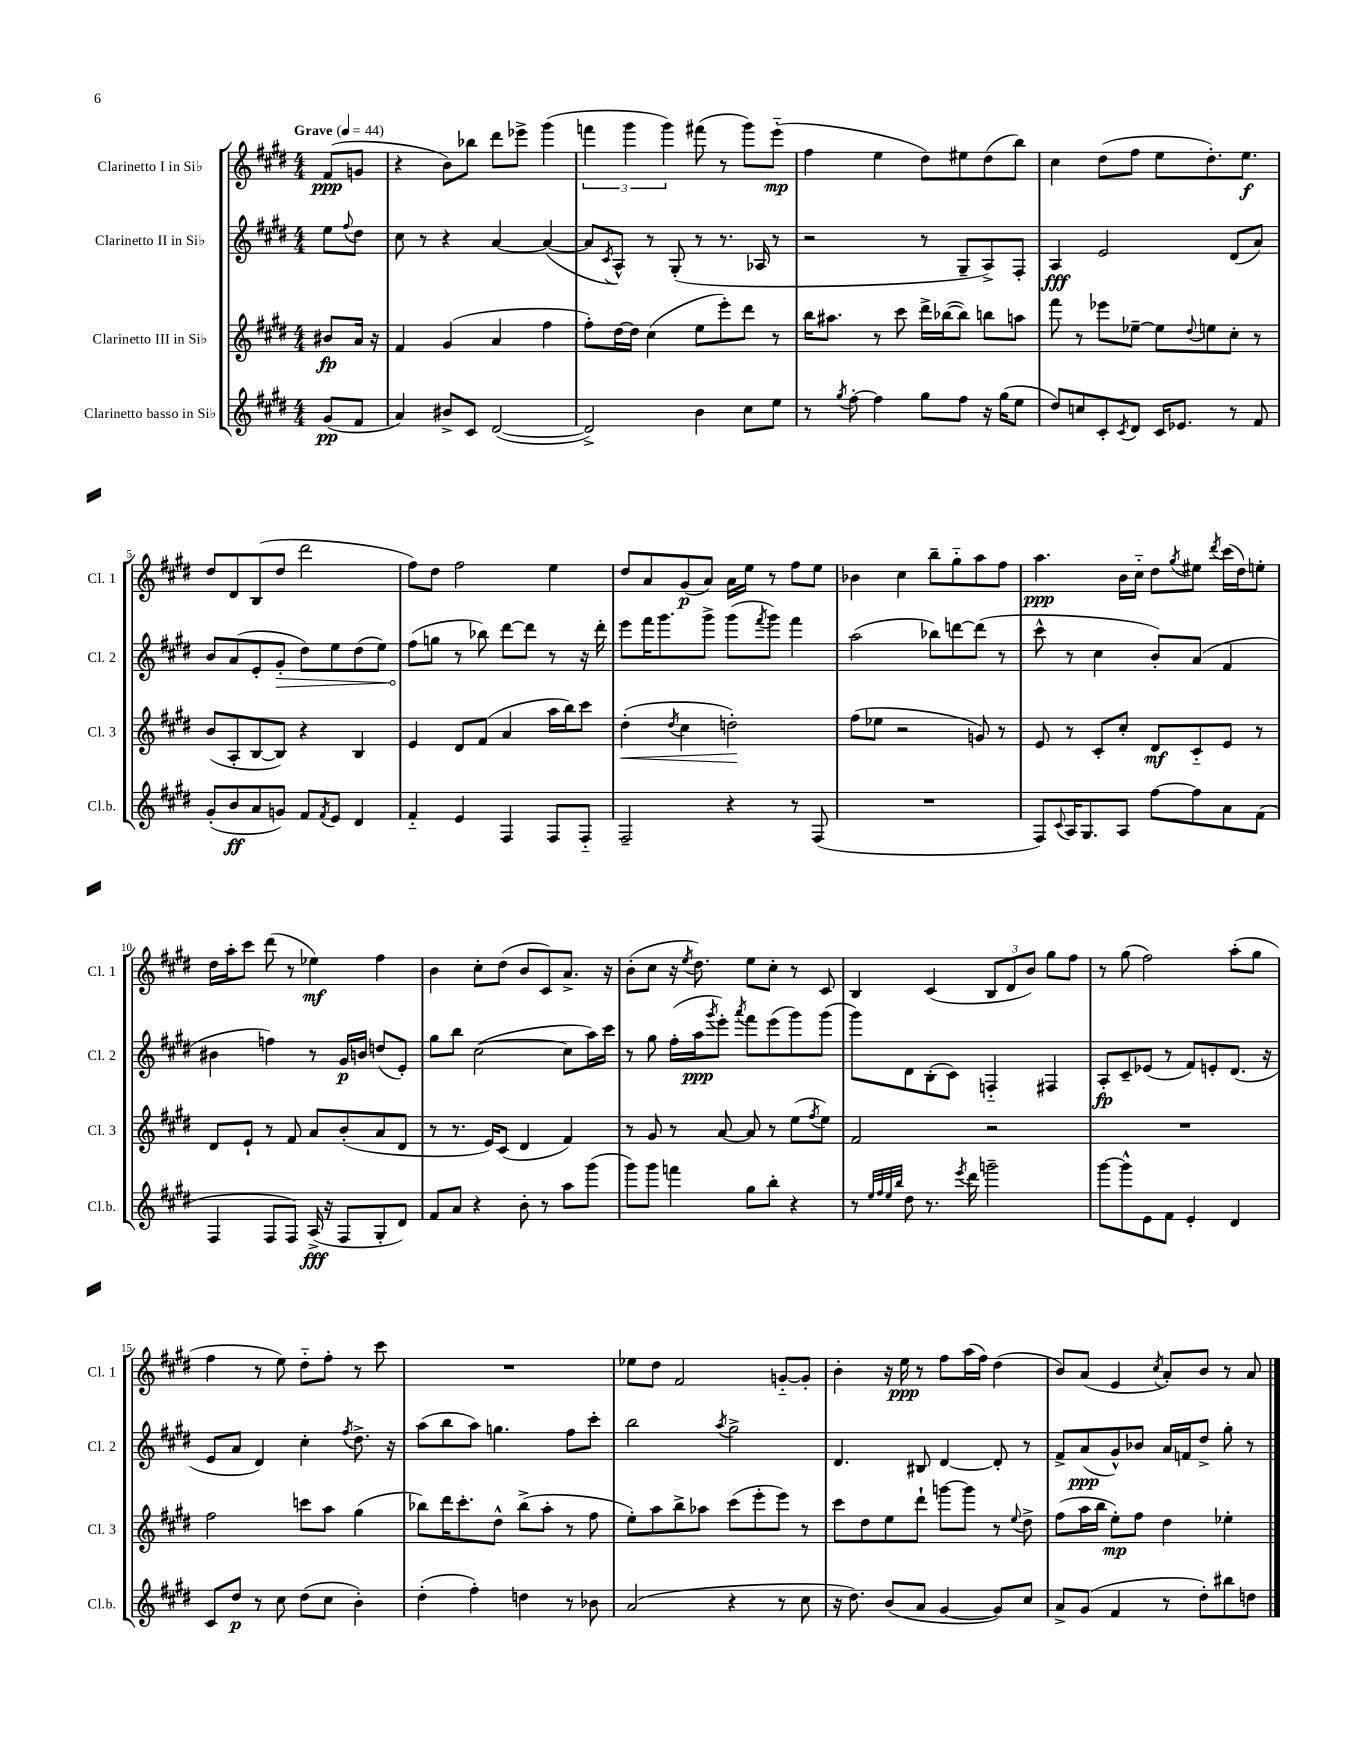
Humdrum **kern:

**kern	**kern	**kern	**kern
*staff4	*staff3	*staff2	*staff1
*clefG2	*clefG2	*clefG2	*clefG2
*k[f#c#g#d#]	*k[f#c#g#d#]	*k[f#c#g#d#]	*k[f#c#g#d#]
*M4/4	*M4/4	*M4/4	*M4/4
*MM44	*MM44	*MM44	*MM44
(8g#	8b#	8ee	(8f#
.	.	8qqff#	.
8f#	16a	8dd#	8g
.	16r	.	.
=	=	=	=
4a)	4f#	8cc#	4r
.	.	8r	.
8b#^	(4g#	4r	8b)
8c#	.	.	8bb-
([2d#	4a	[4a	8ddd#
.	.	.	8eee-^
.	4ff#	(4a_	(4ggg#
=	=	=	=
2d#^])	8ff#')	8a]	6fff
.	.	8qc#	.
.	[16dd#	8A^^)	.
.	.	.	6ggg#
.	16dd#]	.	.
.	(4cc#	8r	.
.	.	.	6ggg#)
.	.	(8G#'	.
4b	8ee	8r	(8fff#
.	8eee')	8.r	8r
8cc#	8ddd#	.	8ggg#)
.	.	16A-	.
8ee	8r	8r	(8eee'~
=	=	=	=
8r	16bb	2r	4ff#
.	8.aa#	.	.
8qgg#	.	.	.
[8ff#'	.	.	.
4ff#]	8r	.	4ee
.	8ccc#	.	.
8gg#	16ddd#^	8r	8dd#)
.	([16bb-	.	.
8ff#	8bb-])	8G#~	8ee#
16r	8bb	8A^)	(8dd#
(16gg#	.	.	.
8ee	8aa	8F#'	8bb)
=	=	=	=
8dd#)	8fff#	4A	4cc#
8cc	8r	.	.
8c#'	8eee-	2e	(8dd#
8qc#	.	.	.
8d#	[8ee-~	.	8ff#
16c#	8ee-]	.	8ee
8.e-	.	.	.
.	8qqdd#	.	.
.	8ee	.	8.dd#')
8r	8cc#'	(8d#	.
.	.	.	8.ee
8f#	8r	8a)	.
=	=	=	=
(8g#'	(8b	8b	8dd#
8b	8A'	(8a	8d#
8a	[8B	8e'	(8B
8g)	8B])	8g#'	8dd#
8f#	4r	8dd#)	2ddd#
8qf#	.	.	.
8e	.	8ee	.
4d#	4B	(8dd#	.
.	.	8ee)	.
=	=	=	=
4f#'~	4e	(8ff#	8ff#)
.	.	8gg	8dd#
4e	8d#	8r	2ff#
.	(8f#	8bb-)	.
4F#	4a	[8ddd#	.
.	.	8ddd#]	.
8F#	16aa	8r	4ee
.	16bb)	.	.
8F#'~	8ccc#	16r	.
.	.	16ddd#'	.
=	=	=	=
2F#~	(4dd#'	8eee	8dd#
.	.	16fff#	8a
.	.	8.ggg#	.
.	8qdd#	.	.
.	4cc#	.	(8g#
.	.	8ggg#^	8a)
4r	2dd')	(8ggg#	16a
.	.	.	16ee
.	.	8qfff#	.
.	.	8ggg#)	8r
8r	.	4fff#	8ff#
(8F#	.	.	8ee
=	=	=	=
1r	(8ff#	(2aa	4b-
.	8ee-	.	.
.	2r	.	4cc#
.	.	8bb-)	8bb~
.	.	[8ddd	8gg#'~
.	8g)	(8ddd]	8aa
.	8r	8r	8ff#
=	=	=	=
8F#)	8e	8ccc#^^	4.aa
8qqc#	.	.	.
16A	8r	8r	.
8.G#	.	.	.
.	8c#'	4cc#	.
8A	8cc#'	.	16b
.	.	.	16cc#'~
[8ff#	8d#	8b')	8dd#
.	.	.	8qgg#
8ff#]	8c#'~	(8a	8ee#
.	.	.	8qddd#
8a	8e	4f#	(16ccc#
.	.	.	16dd#)
(8f#	8r	.	8ee'
=	=	=	=
4F#	8d#	4b#	16dd#
.	.	.	16aa'
.	8e`	.	8ccc#
8F#	8r	4ff)	(8ddd#
8F#)	8f#	.	8r
(16A^	8a	8r	4ee-)
16r	.	.	.
8F#	(8b'	16g#	.
.	.	16b	.
8G#'	8a	(8dd	4ff#
8d#)	8d#	8e')	.
=	=	=	=
8f#	8r	8gg#	4b
8a	8.r	8bb	.
4r	.	([2cc#	8cc#'
.	16e)	.	.
.	(8c#	.	(8dd#
8b'	4d#	.	8b
8r	.	.	8c#)
8aa	4f#)	8cc#]	8.a^
(8ggg#	.	16aa)	.
.	.	16ccc#	16r
=	=	=	=
8ggg#)	8r	8r	(8b'
8ggg#	8g#	8gg#	8cc#
4fff	8r	(16ff#'	16r
.	.	.	8qee
.	.	16aa	8.dd#)
.	.	8qggg#	.
.	[8a	8eee')	.
.	.	8qaaa	.
8gg#	8a]	8fff#	8ee
8bb'	8r	(8eee	8cc#'
4r	(8ee	8ggg#)	8r
.	8qff#	.	.
.	8ee)	(8ggg#	8c#
=	=	=	=
8r	2f#	8ggg#)	4B
32qqee	.	.	.
32qqff#	.	.	.
32qqee	.	.	.
32qqbb	.	.	.
8dd#	.	8d#	.
8.r	.	(8B'	(4c#
.	.	8c#)	.
8qeee	.	.	.
16ddd#	.	.	.
2ggg~	2r	4F'~	12B
.	.	.	12d#
.	.	.	12b)
.	.	4F#	8gg#
.	.	.	8ff#
=	=	=	=
[8ggg#	1r	8A'	8r
8ggg#^^]	.	8c#~	(8gg#
8e	.	(8e-	2ff#)
8f#	.	8r	.
4e'	.	8f#)	.
.	.	8e'	.
4d#	.	(8.d#	(8aa'
.	.	.	8gg#
.	.	16r	.
=	=	=	=
8c#	2ff#	8e	4ff#
8dd#	.	8a	.
8r	.	4d#)	8r
8cc#	.	.	8ee)
(8dd#	8ccc	4cc#'	8dd#'~
8cc#	8aa	.	8ff#'
.	.	8qff#	.
4b')	(4gg#	8.dd#^	8r
.	.	.	8ccc#
.	.	16r	.
=	=	=	=
(4dd#'	8bb-)	(8aa	1r
.	16ddd#	8bb	.
.	8.ccc#'	.	.
4ff#')	.	8aa)	.
.	8dd#^^	4.gg	.
4dd	(8bb-^	.	.
.	8aa'	.	.
8r	8r	8ff#	.
8b-	8ff#	8ccc#'	.
=	=	=	=
(2a	8ee')	2bb	8ee-
.	8aa	.	8dd#
.	8bb^	.	2f#
.	8aa-	.	.
.	.	8qaa	.
4r	(8ccc#	2gg#^	.
.	8eee'	.	.
8r	8eee)	.	[8g'~
8cc#	8r	.	8g']
=	=	=	=
16r	8ccc#	4.d#	4b'
8.dd#)	.	.	.
.	8dd#	.	.
(8b	8ee	.	16r
.	.	.	16ee
8a	8ddd#`	8B#	8r
[4g#	[8ggg	[4d#	8ff#
.	8ggg]	.	(16aa
.	.	.	16ff#)
8g#])	8r	8d#']	(4dd#
.	8qqee	.	.
8cc#	8dd#^	8r	.
=	=	=	=
8a^	(8ff#	8f#^	8b)
(8g#	16aa	(8a	(8a
.	16bb	.	.
4f#	8ee')	8g#^^)	4e
.	8ff#	8b-	.
.	.	.	8qcc#
8r	4dd#	16a	8a')
.	.	16f	.
8dd#')	.	8dd#^	8b
8bb#	4ee-'	8gg#'	8r
8dd	.	8r	8a
==	==	==	==
*-	*-	*-	*-
